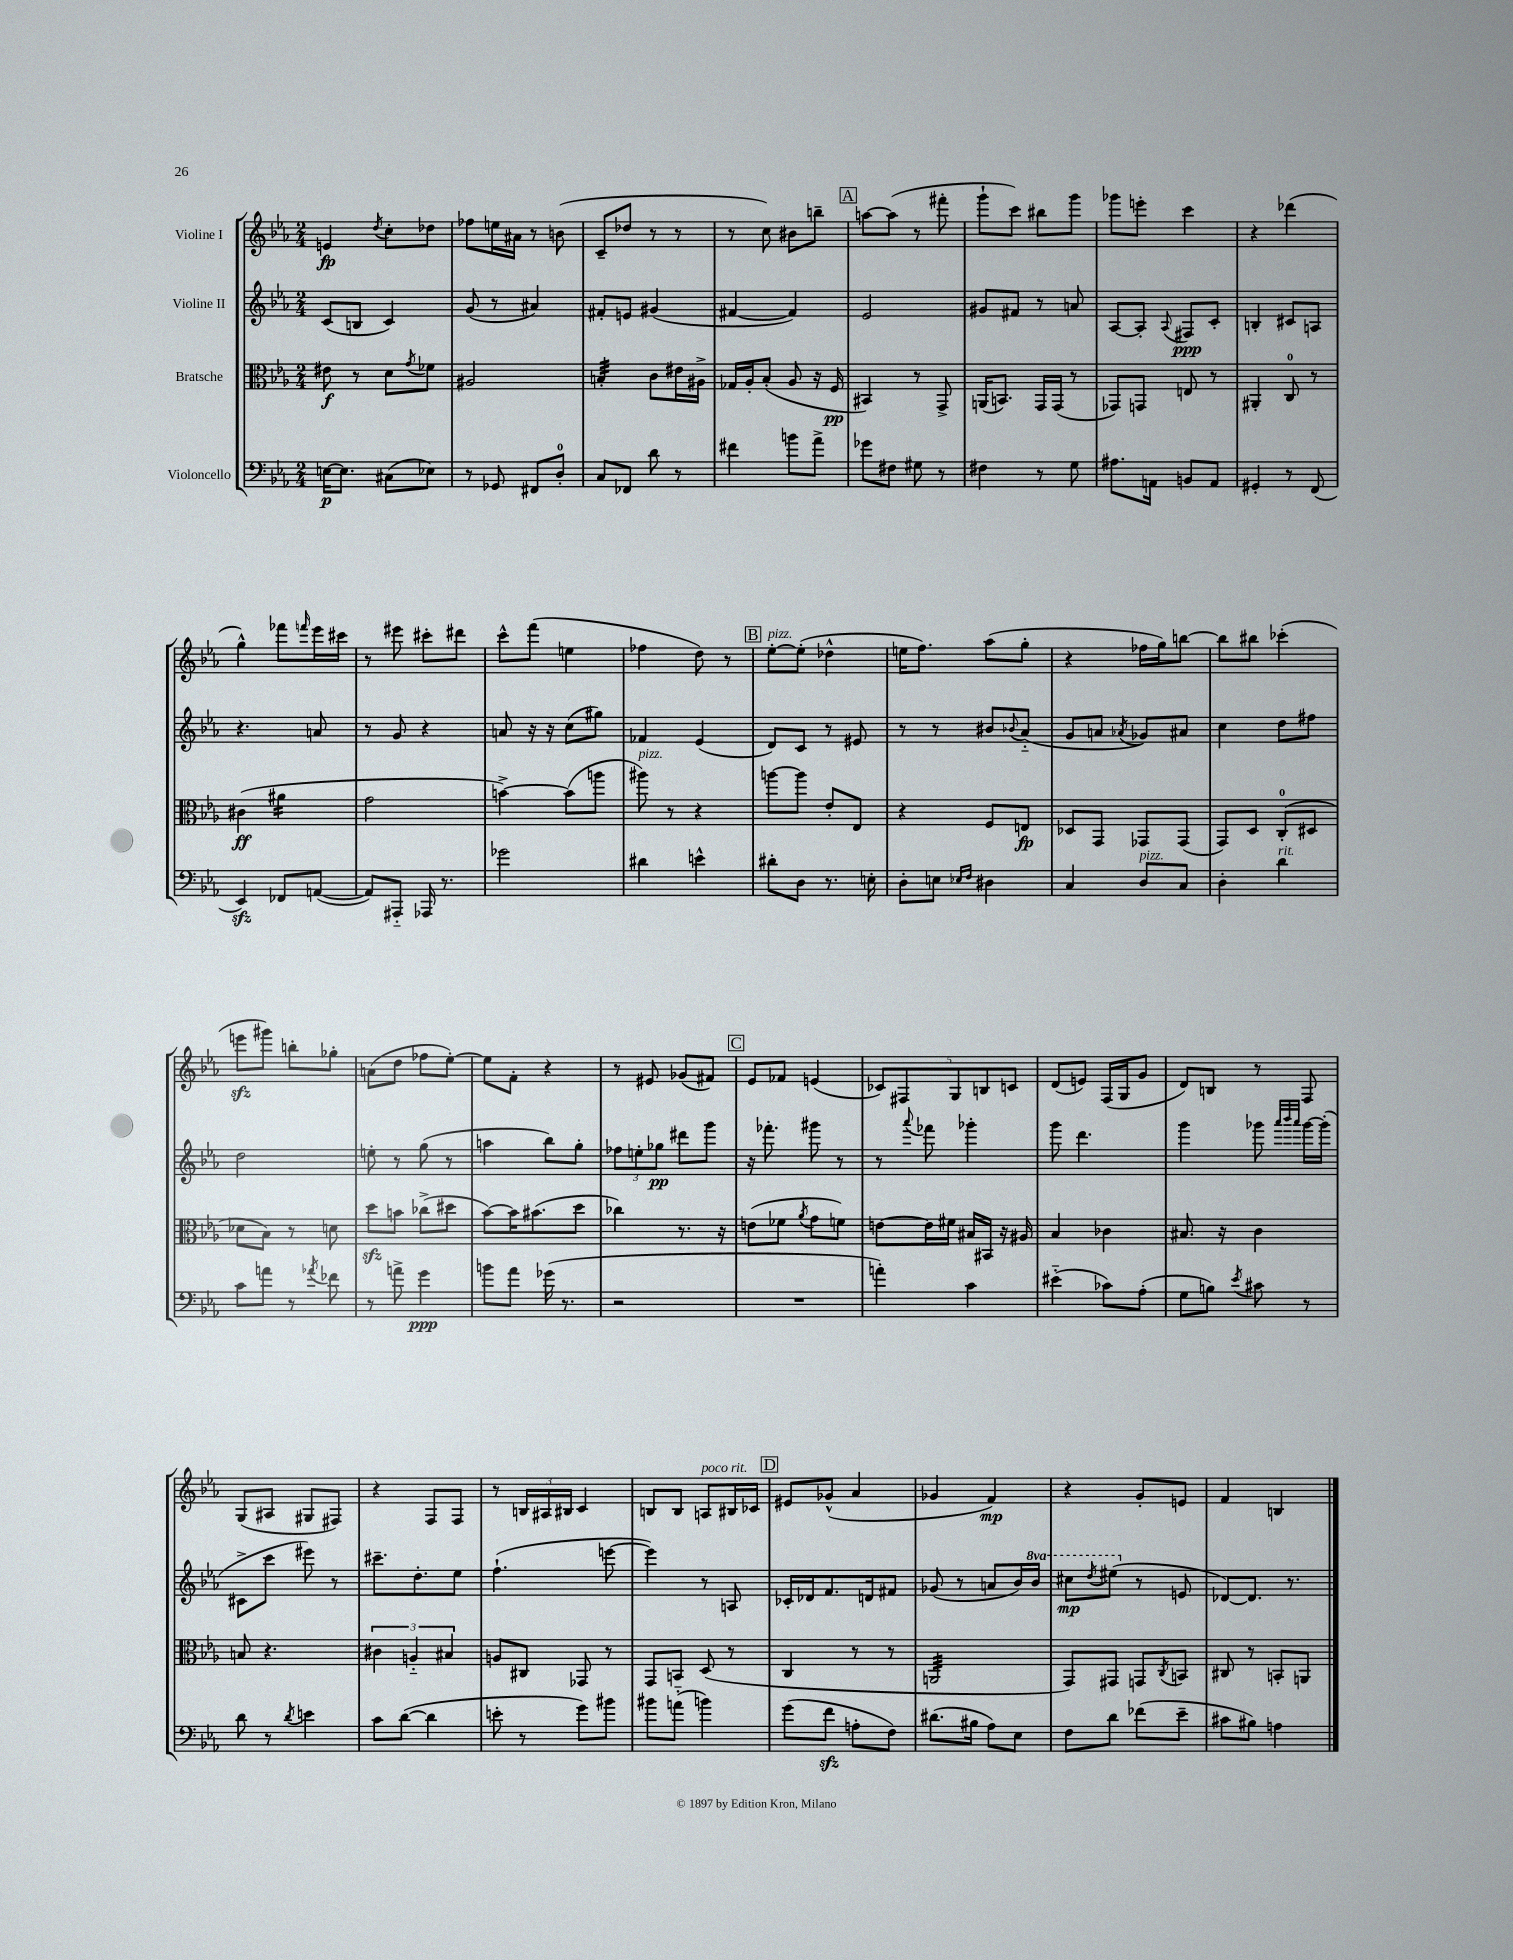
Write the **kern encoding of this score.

**kern	**kern	**kern	**kern
*staff4	*staff3	*staff2	*staff1
*clefF4	*clefC3	*clefG2	*clefG2
*k[b-e-a-]	*k[b-e-a-]	*k[b-e-a-]	*k[b-e-a-]
*M2/4	*M2/4	*M2/4	*M2/4
[16E	8e#	(8c	4e
8.E]	.	.	.
.	8r	8B	.
.	.	.	8qdd
(8C#	8d	4c)	8cc'
.	8qg	.	.
8E-)	8f-	.	8dd-
=	=	=	=
8r	2A#	(8g	8ff-
8GG-	.	8r	16ee
.	.	.	16a#
8FF#	.	4a#)	8r
8D'	.	.	(8b
=	=	=	=
8C	4B'	8f#'	8c~
8FF-	.	8e	8dd-
8d	8c	(4g#	8r
8r	16e#	.	8r
.	16A#^	.	.
=	=	=	=
4f#	16G-	[4f#	8r
.	16A-'	.	.
.	(8B-'	.	8cc)
8b	8A-	4f#])	8b#
8a-^	16r	.	8bb~
.	16F	.	.
=	=	=	=
8g-	4BB#)	2e-	[8aa
8F#	.	.	(8aa]
8G#	8r	.	8r
8r	8GG^	.	8fff#'
=	=	=	=
4F#	(16AA	8g#	8ggg`
.	8.BB)	.	.
.	.	8f#	8ccc)
8r	16GG	8r	8bb#
.	(16GG	.	.
8G	8r	8a	8ggg
=	=	=	=
8.A#	8GG-)	[8A-	8ggg-
.	8GG	8A-']	8eee'
16AA	.	.	.
.	.	8qqA-	.
8BB	8E	8F#	4ccc
8AA	8r	8c'	.
=	=	=	=
4GG#'	4AA#'	4B'	4r
8r	8C	8c#	(4ddd-
(8FF	8r	8A	.
=	=	=	=
4EE-)	(4c#	4.r	4gg^^)
8FF-	4a#	.	8fff-
.	.	.	16qqfff
([8AA	.	8a	16eee-
.	.	.	16ccc#
=	=	=	=
8AA])	2g	8r	8r
8AAA#'~	.	8g	8eee#
16AAA-	.	4r	8ccc#'
8.r	.	.	.
.	.	.	8ddd#
=	=	=	=
2g-	[4b^)	8a	8ccc^^
.	.	16r	(8fff
.	.	16r	.
.	(8b]	(8cc	4ee
.	8aa	8gg#)	.
=	=	=	=
4d#	8aa#)	4f-	4ff-
.	8r	.	.
4e^^	4r	(4e-	8dd)
.	.	.	8r
=	=	=	=
8d#'	[8aa	8d)	[8ee-'
8D	8aa]	8c	(8ee-']
8.r	8e-'	8r	4dd-^^
.	8E-	8e#	.
16E'	.	.	.
=	=	=	=
8D'	4r	8r	16ee
.	.	.	8.ff)
8E	.	8r	.
16qqE-	.	.	.
16qqF	.	.	.
4D#	8F	8b#	(8aa-
.	.	8qqb-	.
.	8E	(8a-'~	8gg'
=	=	=	=
4C	8D-	8g	4r
.	8GG	8a	.
.	.	8qa-	.
8D	8GG-	8g-)	16ff-
.	.	.	16gg)
8C	(8GG-	8a#	[8bb
=	=	=	=
4D'	8GG)	4cc	8bb]
.	8D	.	8bb#
4d	(8C'	8dd	(4ccc-'
.	8D#	8ff#	.
=	=	=	=
8c	8d-	2dd	8eee
8a	8B-)	.	8ggg#)
8r	8r	.	8bb'
8qa-	.	.	.
8f-	8d	.	8gg-'
=	=	=	=
8r	8dd	8ee'	(8a
8a^	8b	8r	8dd
4g	(8cc-^	(8gg	8ff-
.	8dd#	8r	[8ee-')
=	=	=	=
8b	[8b-)	4aa	8ee-]
8a-	16b-]	.	8f'
.	(8.b#	.	.
(16g-	.	8bb-)	4r
8.r	.	.	.
.	8dd	8gg'	.
=	=	=	=
2r	4cc-)	12ff-	8r
.	.	12ee'	.
.	.	.	8e#
.	.	12gg-	.
.	8.r	8ddd#	(8g-
.	.	8ggg	8f#)
.	16r	.	.
=	=	=	=
2r	(8e	16r	8e-
.	.	8.fff-'	.
.	8f-	.	8f-
.	8qa-	.	.
.	8g	8ggg#	(4e
.	8f)	8r	.
=	=	=	=
4a')	[8e	8r	10c-)
.	.	.	10F#
.	.	8qqaaa-	.
.	16e]	8fff-	.
.	16f#	.	.
.	.	.	10G
4c	16B#	4ggg-'	.
.	.	.	10B
.	16BB#	.	.
.	16r	.	.
.	.	.	10c
.	16A#	.	.
=	=	=	=
(4e#'~	4B-	8ggg	(8d
.	.	4.ddd	8e)
8c-)	4c-	.	(16F
.	.	.	16G
(8A-'	.	.	8g
=	=	=	=
8G	8.B#	4ggg	8d)
8B)	.	.	8B
.	16r	.	.
8qe-	.	.	.
8c#	4c	8ggg-	8r
.	.	32qqaaa-	.
.	.	32qqbbb-	.
.	.	32qqaaa-	.
8r	.	[16ggg-	8F
.	.	(16ggg-']	.
=	=	=	=
8d	8B	8c#^	(8G
8r	4.r	8ccc	8A#
8qd	.	.	.
4e	.	8eee#)	8G#
.	.	8r	8F#)
=	=	=	=
8c	6c#	8.ccc#~	4r
([8d	.	.	.
.	6A'~	.	.
.	.	8.dd'	.
4d]	.	.	8F
.	6B#	.	.
.	.	8ee-	8F
=	=	=	=
8e'	8A	(4.ff`	8r
8r	8C#	.	24B
.	.	.	24A#
.	.	.	24B#
8g)	8GG-	.	4c
8b#	8r	[8eee	.
=	=	=	=
8b#	8GG	4eee])	8B
(8a'~	8BB	.	8B
4b)	(8D	8r	8A
.	8r	8A	16B#
.	.	.	16c-
=	=	=	=
(8g	4C	16c-'	8e#
.	.	16d-	.
8f	.	8.f	(8g-^^
8A'	8r	.	4a-
.	.	16d	.
8F)	8r	8f#	.
=	=	=	=
(8.d#	2AA	(8g-	4g-
.	.	8r	.
16B#	.	.	.
8A-)	.	8a	4f)
8E-	.	16b-)	.
.	.	16bb-	.
=	=	=	=
8F	8GG)	8ccc#	4r
.	.	8qddd	.
8d	8GG#	(8eee#	.
(8f-	8GG	8r	8g'
.	8qC	.	.
8e-~	8BB	8e	8e
=	=	=	=
8c#	8C#	[8d-)	4f
8B#)	8r	8.d-]	.
4A	8BB'	.	4B
.	.	8.r	.
.	8AA	.	.
==	==	==	==
*-	*-	*-	*-
